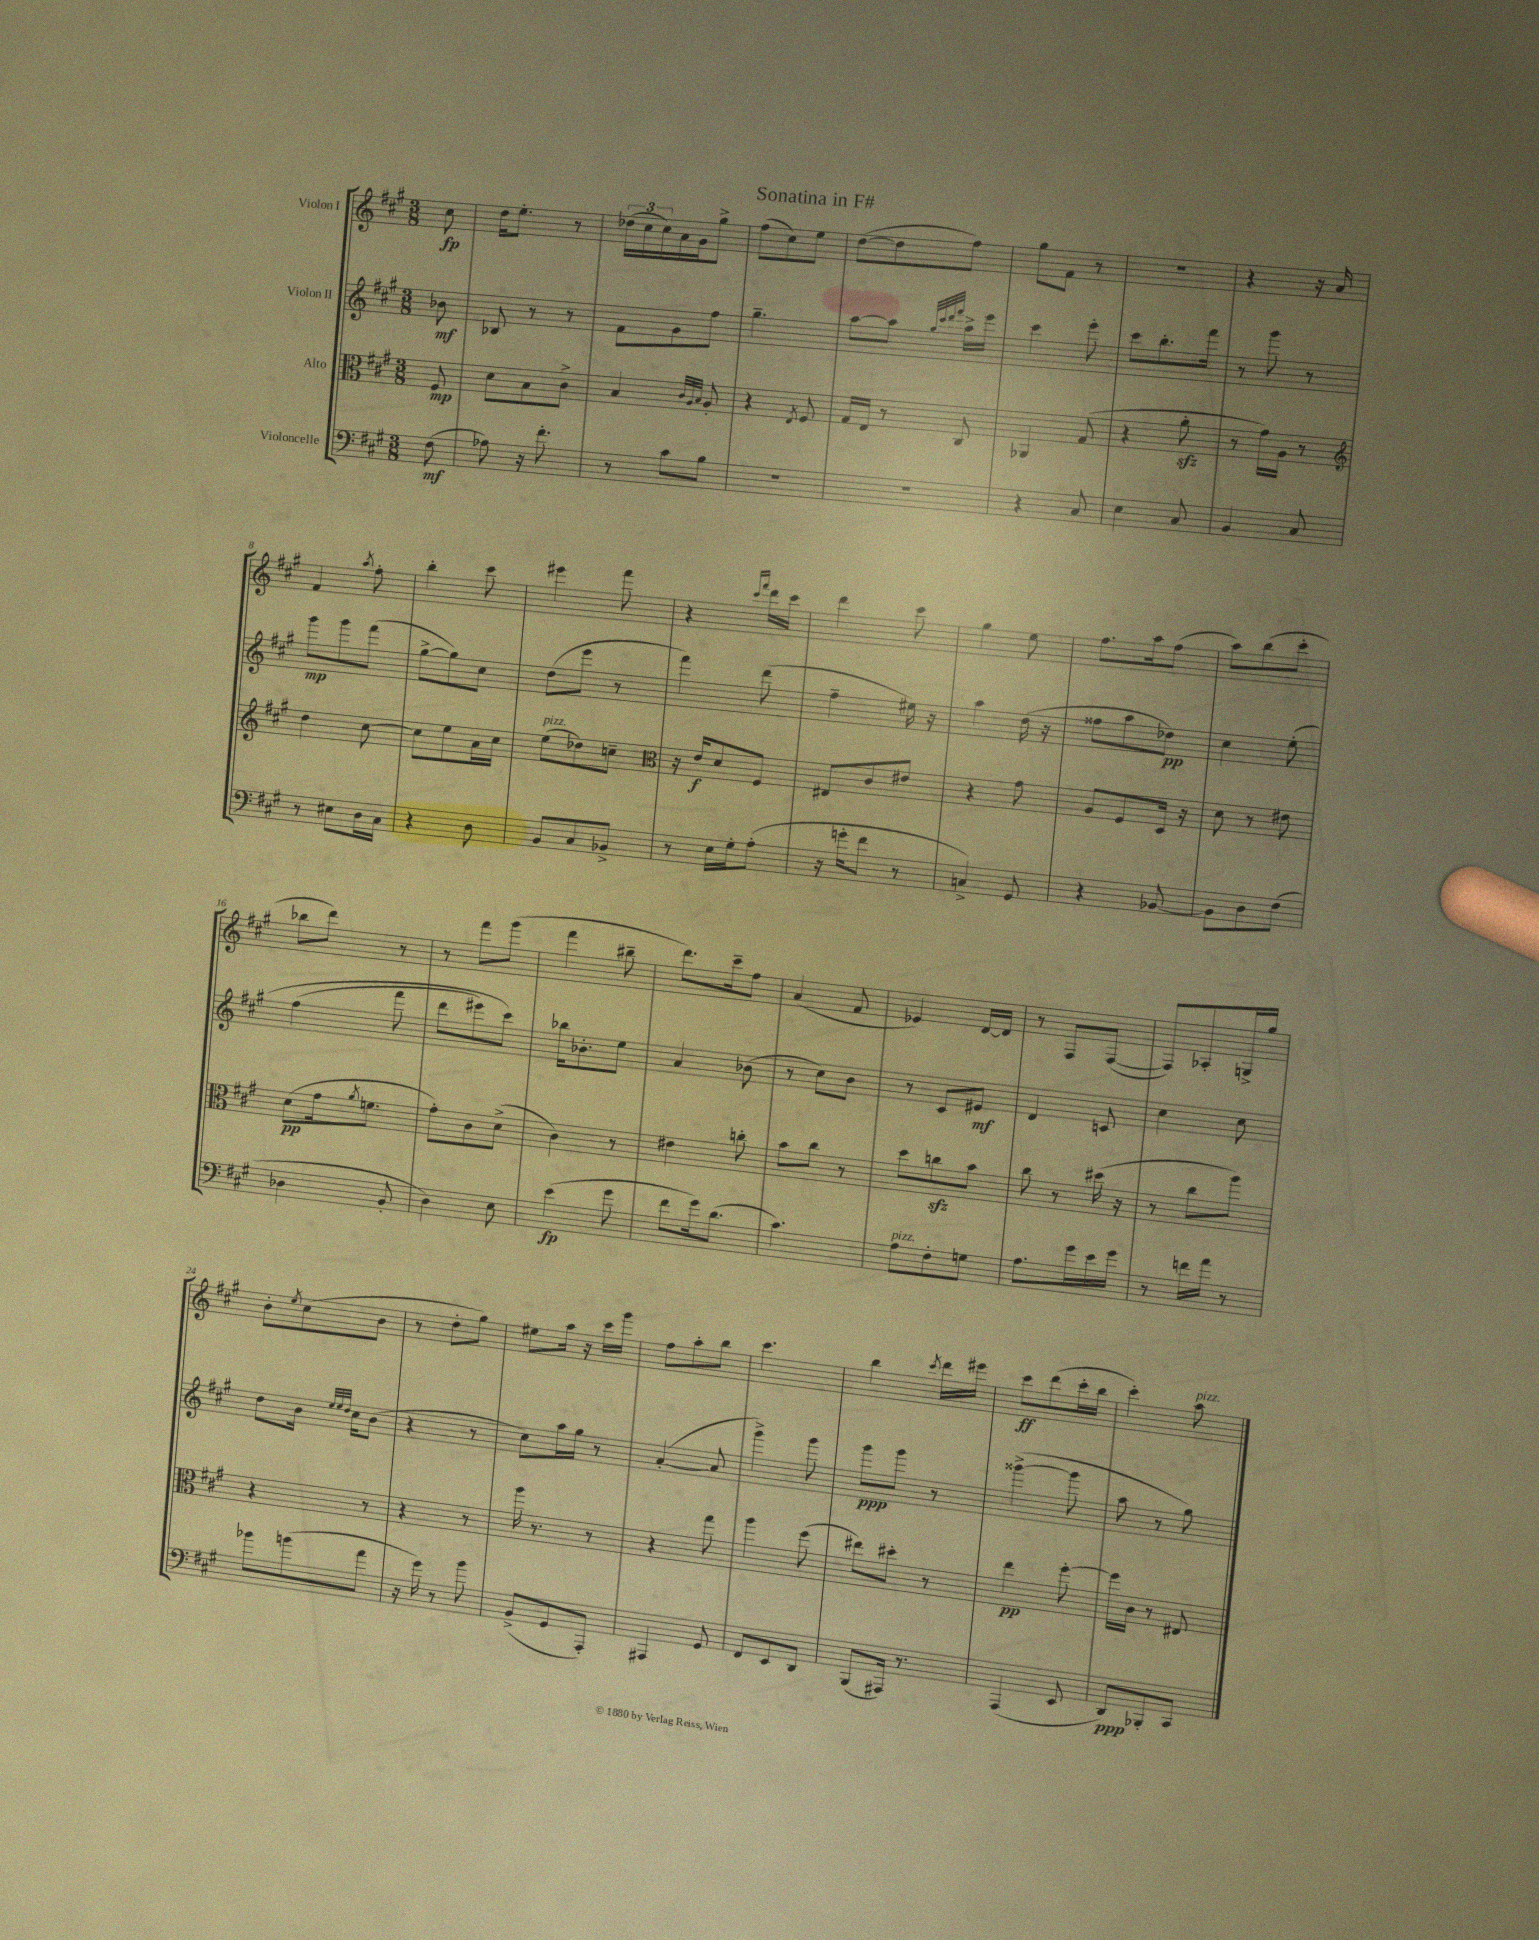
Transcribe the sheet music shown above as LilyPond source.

\header { title = "Sonatina in F#" }
<<
\new StaffGroup <<
\new Staff = "s0" \with { instrumentName = "Violon I" } {
    \clef treble \key a \major \numericTimeSignature \time 3/8 \partial 8
    cis''8\fp |
    d''16 e''8.-. r8 |
    \tuplet 3/2 { des''16( cis''16 cis''16) } a'16 gis'16 gis''8-> |
    fis''8( cis''8) e''8 |
    d''8~( d''8 fis''8) |
    gis''8 fis'8 r8 |
    R4. |
    r4 r16 a'16 |
    fis'4 \acciaccatura { a''8 } fis''8-. |
    b''4-. cis'''8 |
    eis'''4 fis'''8 |
    r4 \grace { cis'''16 fis'''16 } d'''16 cis'''16 |
    d'''4 cis'''8 |
    gis''4 e''8 |
    fis''8. a''16 fis''8( |
    a''8) b''8( cis'''8-. |
    bes''8 d'''8) r8 |
    r8 fis'''8 gis'''8( |
    fis'''4 bis''8-- |
    d'''8.) cis'''16-- fis''8 |
    a'4( fis'8 |
    ees'4) d'16~ d'16 |
    r8 fis8 fis8~( |
    fis8) aes8-. g16-> gis''16 |
    b'8-. \acciaccatura { e''8 } cis''8( b'8 |
    r8 d''8-. gis''8) |
    eis''8 a''16 r16 cis'''16 gis'''16 |
    fis''8 a''8-. b''8 |
    cis'''4. |
    b''4 \acciaccatura { cis'''8 } d'''16 eis'''16 |
    cis'''8\ff d'''8( cis'''16-. b''16 |
    cis'''4-.) a''8^\markup { \italic "pizz." } \bar "|." |
}
\new Staff = "s1" \with { instrumentName = "Violon II" } {
    \clef treble \key a \major \numericTimeSignature \time 3/8 \partial 8
    bes'8\mf |
    bes8 r8 r8 |
    fis'8 gis'8 fis''8 |
    gis''4.-- |
    a''8~ a''8 \grace { gis''32 cis'''32 d'''32 fis'''32 } a''16-> e'''16 |
    cis'''4 e'''8-. |
    cis'''8 b''8.-. fis'''16 |
    r8 gis'''8 r8 |
    gis'''8\mp gis'''8 fis'''8( |
    gis''8~-> gis''8) cis''8 |
    d''8( e'''8 r8 |
    fis'''4) d'''8( |
    fis''4-- eis''16) r16 |
    a''4 d''16( r16 |
    fisis''8 a''8 des''8\pp) |
    cis''4 e''8-.\( |
    fis''4( fis'''8 |
    d'''8 eis'''8) cis'''8\) |
    bes''16 bes'8.-. e''8 |
    a'4 bes'8( |
    r8 cis''8) b'8 |
    r8 cis'8 eis'8\mf |
    d'4 c'8 |
    cis''4 cis''8 |
    d''8 b'16 \grace { e''32 e''32 d''32 } cis''16 b'8( |
    r4 r8 |
    cis''8) a''16 gis''16 r8 |
    a'4~-.( a'8 |
    gis'''4->) gis'''8 |
    gis'''8\ppp gis'''8 r8 |
    gisis'''4~->( gisis'''8 |
    a''8 r8 gis''8) \bar "|." |
}
\new Staff = "s2" \with { instrumentName = "Alto" } {
    \clef alto \key a \major \numericTimeSignature \time 3/8 \partial 8
    fis8\mp |
    d'8 b8 cis'8-> |
    b4 \grace { cis'32 a32 b32 } a8-. |
    r4 \acciaccatura { e8 } fis8 |
    gis16 e16 r8 cis8 |
    aes,4 gis8( |
    r4 a'8-.\sfz |
    r8 gis'16) a16 r8 |
    \clef treble d''4 cis''8~ |
    cis''8 e''8 a'16 cis''16 |
    e''8^\markup { \italic "pizz." }( des''8) c''8-- |
    \clef alto r16 e'16\f d'8 fis8 |
    eis8 cis'8 eis'8 |
    r4 gis'8 |
    a8 fis8 d16 r16 |
    d'8 r8 eis'8 |
    d'8\pp( gis'16 \acciaccatura { a'8 } f'8. |
    gis'8-.) cis'8 d'8->( |
    cis'4) r8 |
    eis'4 c''8-. |
    b'8 cis''8 r8 |
    d''8 c''8\sfz b'8 |
    cis''8 r8 dis''16( r16 |
    r8 cis''8 a''8) |
    r4 r8 |
    r4 r8 |
    a''16 r8. r8 |
    r4 gis''8 |
    a''4 fis''8( |
    eis''8) dis''8-. r8 |
    e''4\pp fis''8~-. |
    fis''16 cis'16 r8 eis8 \bar "|." |
}
\new Staff = "s3" \with { instrumentName = "Violoncelle" } {
    \clef bass \key a \major \numericTimeSignature \time 3/8 \partial 8
    fis8\mf( |
    aes8) r16 fis'8.-. |
    r8 cis'8 b8 |
    R4. |
    R4. |
    r4 cis8 |
    e4 cis8 |
    b,4 cis8 |
    r8 eis8 d16 cis16 |
    r4 d8 |
    b,8 cis8 bes,8-> |
    r8 e16 gis16-. a8-.( |
    r16 g'16-. fis'8 r8 |
    c4->) gis,8 |
    r4 bes,8~ |
    bes,8 d8 fis8( |
    des4 b,8-. |
    d4) e8 |
    e'4\fp( gis'8 |
    fis'8 gis'16) d'8.( |
    cis'4.) |
    a8^\markup { \italic "pizz." } fis8-. g8 |
    a8. gis'16 e'16 gis'16 |
    r8 f'16 a'16 r8 |
    bes'8 b'8( a'8 |
    r16 gis'16) r8 b'8 |
    b,8->( gis,8 a,,8-.) |
    ais,,4 gis,8 |
    fis,8 e,8 d,8 |
    b,,8( ais,,16) r8. |
    a,,4( e,8 |
    d,8\ppp) bes,,8-. cis,8 \bar "|." |
}
>>
>>
